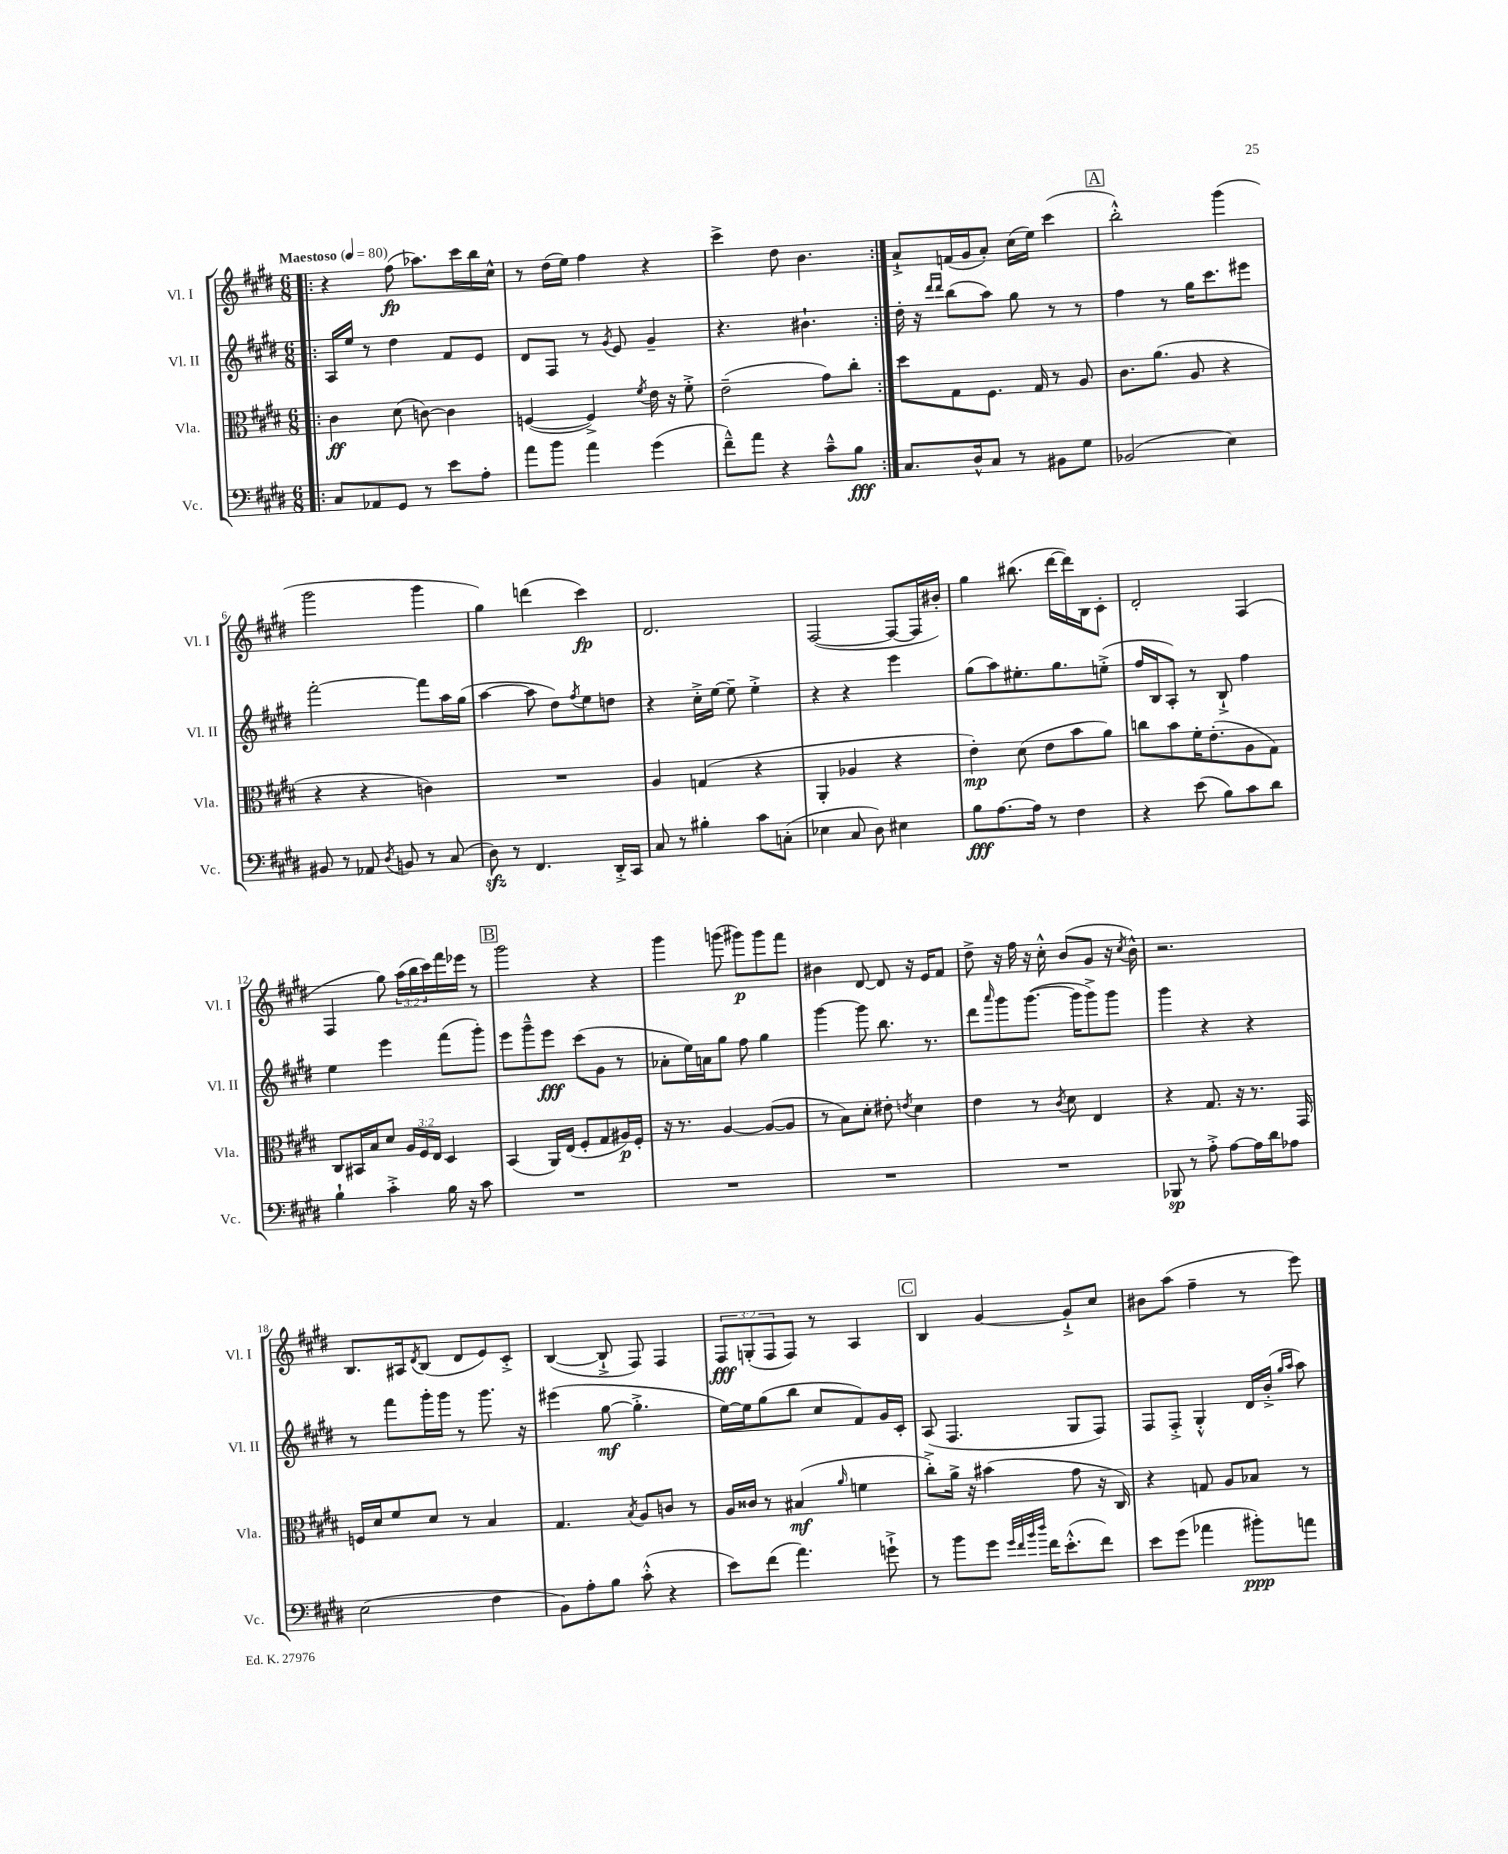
<<
\new StaffGroup <<
\new Staff = "s0" \with { instrumentName = "Vl. I" shortInstrumentName = "Vl. I" } {
    \clef treble \key e \major \numericTimeSignature \time 6/8 \override Staff.TupletNumber.text = #tuplet-number::calc-fraction-text \tempo "Maestoso" 4 = 80
    \repeat volta 2 { \bar ".|:" r4 fis''8\fp( aes''8.) cis'''16 b''16 cis''16-^ |
    r8 dis''16( e''16) fis''4 r4 |
    cis'''4-> dis''8 b'4. | }
    a'8-!-> f'16( gis'16 a'8-.) cis''16( e''16) cis'''4( |
    \mark \markup { \box "A" } b''2-.-^) gis'''4( |
    gis'''2 gis'''4 |
    gis''4) d'''4( cis'''4\fp) |
    dis'2. |
    fis2~( fis8~ fis16 bis'16-.) |
    gis''4 bis''8.( dis'''16~ dis'''16) b16 cis'8-. |
    dis'2-. fis4( |
    fis4 gis''8) \tuplet 3/2 { a''16( b''16 cis'''16) } fis'''16 ees'''16 r8 |
    \mark \markup { \box "B" } gis'''2 r4 |
    gis'''4 g'''8( gis'''8\p) gis'''8 fis'''8 |
    bis'4 dis'8~ dis'8 r16 e'16 fis'8 |
    dis''8-> r16 fis''16 r16 cis''16-.-^ b'8( gis'8 r16 \acciaccatura { cis''8 } b'16-^) |
    r2. |
    b8. ais16 \acciaccatura { dis'8 } b8( dis'8 e'8) cis'8-.-> |
    b4~( b8-!-> fis8) fis4 |
    \tuplet 3/2 { fis8\fff g8-.( fis8 } fis8) r8 a4 |
    \mark \markup { \box "C" } b4 gis'4~ gis'8-!-> cis''8 |
    bis'8 a''8( fis''4-- r8 e'''8) \bar "|." |
}
\new Staff = "s1" \with { instrumentName = "Vl. II" shortInstrumentName = "Vl. II" } {
    \clef treble \key e \major \numericTimeSignature \time 6/8
    \repeat volta 2 { \bar ".|:" a16 e''16 r8 dis''4 fis'8 e'8 |
    dis'8 fis8 r8 \acciaccatura { gis'8 } e'8 gis'4-- |
    r4. bis'4.-! | }
    dis''16-. r16 \grace { dis'''16 dis'''16 } b''8( a''8) gis''8 r8 r8 |
    \mark \markup { \box "A" } fis''4 r8 gis''16 cis'''8. eis'''8 |
    fis'''2~-. fis'''8 a''16 gis''16( |
    a''4~ a''8 dis''8) \acciaccatura { fis''8 } e''8 d''8 |
    r4 cis''16-.-> e''16~ e''8-- e''4-.-> |
    r4 r4 e'''4 |
    gis''8( a''8) eis''8.-. gis''8. e''8-.->( |
    fis''16 b16 a8-.) r8 b8-!-> fis''4 |
    e''4 e'''4 fis'''8( gis'''8-.) |
    \mark \markup { \box "B" } e'''8 gis'''8---^ e'''8\fff cis'''8( gis'8 r8 |
    aes'8-. e''16) a'16 gis''8 fis''8 gis''4 |
    gis'''4~ gis'''8 b''8. r8. |
    dis'''8 \grace { a'''16 } gis'''8 gis'''8.~( gis'''16 gis'''8->) gis'''8 |
    gis'''4 r4 r4 |
    r8 fis'''8 gis'''16-. gis'''16 r8 gis'''8. r16 |
    eis'''4( gis''8~\mf gis''4.-.-> |
    e''16~) e''16 gis''8( b''8 cis''8 fis'8) gis'16 cis'16-. |
    \mark \markup { \box "C" } a8( fis4. gis8 fis8) |
    fis8 fis8-.-> gis4-.-^ dis'16 b'16-.->( \grace { gis''16 a''16 } a''8) \bar "|." |
}
\new Staff = "s2" \with { instrumentName = "Vla." shortInstrumentName = "Vla." } {
    \clef alto \key e \major \numericTimeSignature \time 6/8 \override Staff.TupletNumber.text = #tuplet-number::calc-fraction-text
    \repeat volta 2 { \bar ".|:" cis'4\ff dis'8( c'8~) c'4 |
    f4~( f4->) \acciaccatura { fis'8 } e'16 r16 fis'8-.-> |
    e'2--( gis'8) cis''8-. | }
    dis''8 gis8 fis8. gis16 r8 a8 |
    \mark \markup { \box "A" } cis'8. a'8.( a8 r4 |
    r4 r4 c'4) |
    R2. |
    a4 g4( r4 |
    a,4-. aes4 r4 |
    e'4-.\mp) dis'8( e'8 b'8 a'8) |
    c''8 b'8 fis'16-. e'8.-.( a8 gis8) |
    cis8 bis,16 b16 dis'8 \tuplet 3/2 { a16 fis16 e16 } dis4 |
    \mark \markup { \box "B" } b,4( a,16) e16( fis8-. gis8 ais16\p) fis16-. |
    r16 r8. a4~ a8~( a8 |
    r8 b8) dis'8-. eis'8-. \acciaccatura { e'8 } dis'4 |
    e'4 r8 \acciaccatura { cis'8 } dis'8 e4 |
    r4 gis8. r16 r8. gis,16 |
    f16 dis'16 fis'8 dis'8 r8 b4 |
    gis4. \acciaccatura { b8 } a8 c'8 r8 |
    a16 cisis'16 r8 bis4\mf( \grace { a'16 } f'4 |
    \mark \markup { \box "C" } cis''8-.->) a'16-> r16 bis'4( gis'8 r16 cis16) |
    r4 g8 a8 bes8 r8 \bar "|." |
}
\new Staff = "s3" \with { instrumentName = "Vc." shortInstrumentName = "Vc." } {
    \clef bass \key e \major \numericTimeSignature \time 6/8
    \repeat volta 2 { \bar ".|:" cis8 aes,8 gis,8 r8 e'8 a8-. |
    a'8 b'8 a'4 gis'4( |
    fis'8---^) a'8 r4 cis'8---^ b8\fff | }
    cis8. dis16-^ cis8 r8 bis,8 gis8 |
    \mark \markup { \box "A" } bes,2( e4) |
    bis,8 r8 aes,8 \acciaccatura { dis8 } b,8 r8 cis8( |
    dis8\sfz) r8 fis,4. dis,16-.-> cis,16 |
    cis8 r8 bis4-. cis'8 c8-.( |
    ees4 cis8 dis8) eis4 |
    b8\fff a8.~ a16 r8 fis4 |
    r4 e'8( b8) cis'8 dis'8 |
    b4-! cis'4-.-> b16 r16 cis'8 |
    \mark \markup { \box "B" } R2. |
    R2. |
    R2. |
    R2. |
    bes,,8\sp r8 a8-.-> a8~ a16 dis'16 aes8 |
    e2( fis4 |
    b,8) a8-. b8 cis'8-.-^( r4 |
    e'8) fis'8( a'4.) g'8-!-> |
    \mark \markup { \box "C" } r8 b'8 gis'8 \grace { gis'32 fis'32 b'32 dis''32 } fis'16 e'8.-.-^( fis'8) |
    e'8 gis'8( aes'4 bis'8-.\ppp) a'8 \bar "|." |
}
>>
>>
